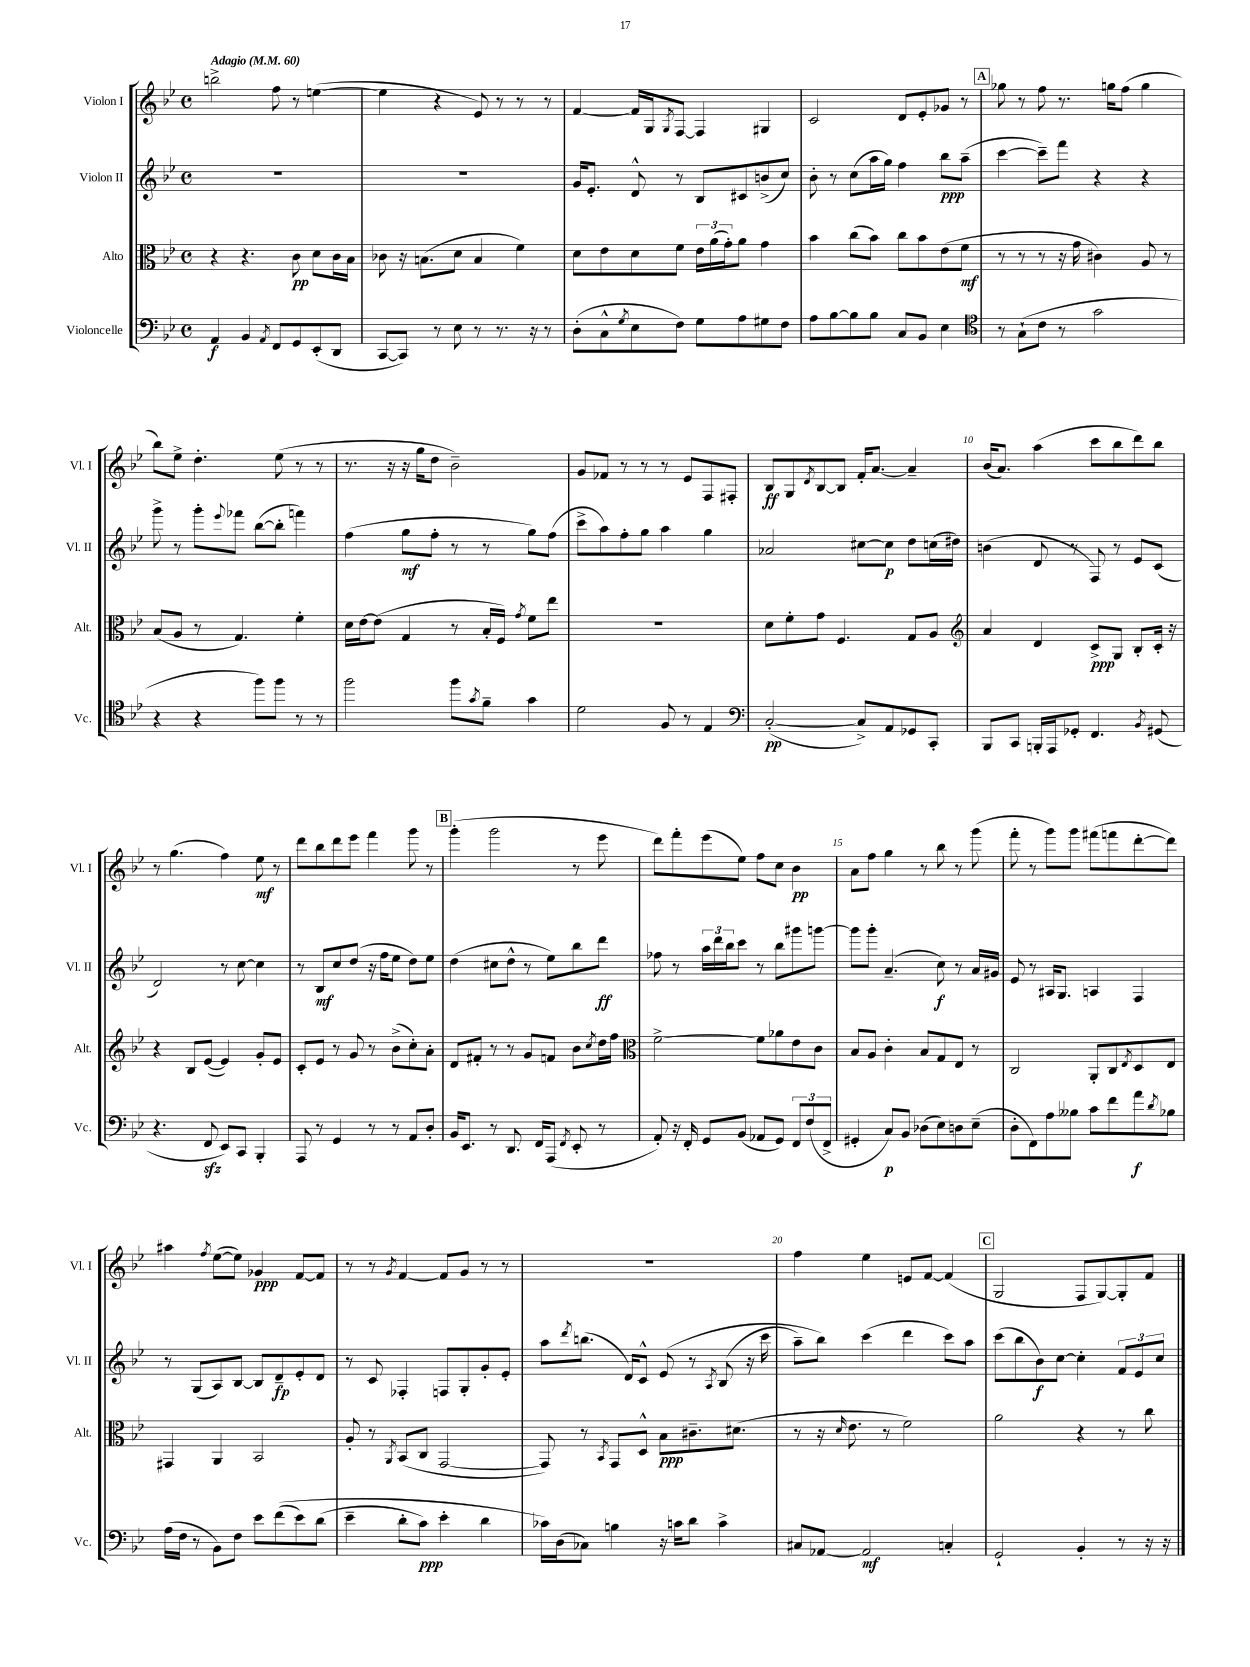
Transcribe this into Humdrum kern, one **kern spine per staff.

**kern	**kern	**kern	**kern
*staff4	*staff3	*staff2	*staff1
*clefF4	*clefC3	*clefG2	*clefG2
*k[b-e-]	*k[b-e-]	*k[b-e-]	*k[b-e-]
*M4/4	*M4/4	*M4/4	*M4/4
*met(c)	*met(c)	*met(c)	*met(c)
*MM60	*MM60	*MM60	*MM60
4AA	4r	1r	2bb^
4BB-	4.r	.	.
8qAA	.	.	.
8FF	.	.	8ff
8GG	8c	.	8r
(8EE-'	8d	.	([4ee
8DD	16c	.	.
.	16B-	.	.
=	=	=	=
[8CC	8c-	1r	4ee]
8CC])	16r	.	.
.	(8.B	.	.
8r	.	.	4r
8E-	8d	.	.
8r	4B	.	8e-)
8.r	.	.	8r
.	4f)	.	8r
16r	.	.	.
8r	.	.	8r
=	=	=	=
(8D'	8d	16g	[4f
.	.	8.e-'	.
8C^^	8e-	.	.
8qG	.	.	.
8E-	8d	8d^^	16f]
.	.	.	16G
.	.	.	8qG
8F)	8f	8r	[8F
8G	24e-	8B-	4F]
.	(24a	.	.
.	24g')	.	.
8A	8a	8c#	.
8G#	4g	(8b^	4G#
8F	.	8cc)	.
=	=	=	=
8A	4b-	8b-'	2c
[8B-	.	8r	.
8B-]	(8cc	(8cc	.
8B-	8b-)	16aa	.
.	.	16gg)	.
8C	8cc	4ff	8d
8BB-	8b-	.	8e-'
4E-	(8e-	8bb-	8g-
.	8f	(8aa~	8r
=	=	=	=
*clefC4	*	*	*
8r	8r	[4ccc	8gg-
(8G`	8r	.	8r
8c	8r	8ccc~])	8ff
8r	16r	8fff	8.r
.	16g	.	.
2g	4c#)	4r	.
.	.	.	16gg
.	.	.	(8ff
.	8A	4r	4gg
.	8r	.	.
=	=	=	=
4r	(8B-	8ggg^	8bb-)
.	8A	8r	8ee-^
4r	8r	8ggg'	4.dd'
.	.	8qqeee-	.
.	4.G)	8fff-	.
8ff)	.	([8bb-	.
8ff	.	8bb-']	(8ee-
8r	4f'	4fff)	8r
8r	.	.	8r
=	=	=	=
2ff	16d	(4ff	8.r
.	[16e-	.	.
.	(8e-]	.	.
.	.	.	16r
.	4G	8gg	16r
.	.	.	16gg
.	.	8ff'	8dd
8ff	8r	8r	2b-~)
8qg	.	.	.
8f~	16B-'	8r	.
.	16F)	.	.
.	8qg	.	.
4g	8f	8gg)	.
.	8ee-	(8ff	.
=	=	=	=
2d	1r	8ccc^	8g
.	.	8aa)	8f-
.	.	8ff'	8r
.	.	8gg	8r
8F	.	4aa	8r
8r	.	.	8e-
4E-	.	4gg	8F
.	.	.	8F#'
=	=	=	=
*clefF4	*	*	*
([2C'	8d	2a-	8B-
.	8f'	.	8G
.	.	.	8qd
.	8g	.	[8B-
.	4.F	.	8B-]
8C^])	.	[8cc#	16f'
.	.	.	[8.a
8AA	.	8cc#]	.
8GG-	8G	8dd	4a~]
8CC'	8A	(16cc	.
.	.	16dd#)	.
=	=	=	=
*	*clefG2	*	*
8BBB-	4a	(4b	(16b-
.	.	.	8.a)
8CC	.	.	.
16BBB'	4d	8d	(4aa
16AAA	.	.	.
8GG-'	.	8r	.
4.FF	8c^	8F)	8ccc
.	8G	8r	8bb-
.	8B-'	8e-	8ddd)
8qBB-	.	.	.
(8GG#	16c'	(8c	8bb-
.	16r	.	.
=	=	=	=
4.r	4r	2d)	8r
.	.	.	(4.gg
.	8B-	.	.
8FF	([8e-	.	.
8EE-)	4e-])	8r	4ff)
8CC	.	[8cc	.
4BBB-'	8g'	4cc]	8ee-
.	8e-	.	8r
=	=	=	=
8AAA	8c'	8r	8ddd
8r	8e-	8B-	8bb-
4GG	8r	8cc	8ddd
.	8g	(8dd	8eee-
8r	8r	16r	4fff
.	.	16ff	.
8r	(8b-^	8ee-	.
8AA	8cc')	8dd)	8ggg
8D'	8a'	8ee-	8r
=	=	=	=
16BB-	8d	(4dd	(4ggg'
8.EE-	.	.	.
.	8f#'	.	.
8r	8r	8cc#	2ggg
8.DD	8r	8dd^^	.
.	8g	8r	.
16FF	.	.	.
(8AAA	8f	8ee-)	.
8qFF	.	.	.
8EE-'	8b-	8bb-	8r
.	8qcc	.	.
8r	16dd	8ddd	8eee-
.	16ff	.	.
=	=	=	=
*	*clefC3	*	*
8AA')	[2f^	8ff-	8ddd)
16r	.	8r	8fff'
16FF'	.	.	.
8GG	.	24aa	(8eee-
.	.	24ddd	.
.	.	24bb-	.
(8BB-	.	8ccc	8ee-)
8AA-	8f]	8r	8ff
8GG)	8a-	8bb-	8cc
12FF	8e-	8ggg#	4b-
(12F	.	.	.
.	8c	[8ggg	.
12FF^	.	.	.
=	=	=	=
4GG#'	8B-	8ggg]	8a
.	8A	8ggg'	8ff
8C)	4c'	(4.a~	4gg
8BB-	.	.	.
(8D-	8B-	.	8r
8E-)	8G	8cc)	8bb-
8D	8E-	8r	8r
(8E-~	8r	16a	(8ggg
.	.	16g#	.
=	=	=	=
8D'	2C	8e-	8fff'
8FF)	.	8r	8r
8A	.	16A#	8ggg)
.	.	8.G	.
8B--	.	.	8ggg
8c	8AA'	4A	(8fff#
8f	8C	.	8fff
.	8qE-	.	.
8a	8D	4F	[8ddd'
8qd	.	.	.
8B-	8E-	.	8ddd])
=	=	=	=
(16A	4GG#	8r	4aa#
16F	.	.	.
8r	.	(8G	.
.	.	.	8qff
8BB-)	4AA	8A)	([8ee-
8F	.	[8B-	8ee-])
8e-	2BB-	8B-]	4g-
&((8f	.	8d~	.
8e-)	.	8e-'	[8f
(8d	.	8d	8f]
=	=	=	=
4e-~	8A'	8r	8r
.	8r	8c	8r
.	8qAA	.	8qg
8d'	(8BB-	4F-'	[4f
8c)	8C	.	.
4e-'	[2GG	8F	8f]
.	.	8G'	8g
4d	.	8g'	8r
.	.	8e-'	8r
=	=	=	=
16c-&)	8GG])	8aa	1r
(16D	.	.	.
.	.	8qddd	.
8C-)	8r	(8.bb	.
.	8qBB-	.	.
4B	8GG	.	.
.	.	16d)	.
.	8D^^	8c^^	.
16r	8B-	&(8e-	.
16c	.	.	.
8d	8.c#~	8r	.
.	.	8qA	.
4c^	.	(8B-	.
.	(8.d#	.	.
.	.	16r	.
.	.	16ccc	.
=	=	=	=
8C#	8r	8aa~)	4ff
[8AA-	16r	8bb-&)	.
.	16qqd	.	.
.	8.e-	.	.
2AA-]	.	(4ccc	4ee-
.	8r	.	.
.	2f)	4ddd	8e
.	.	.	[8f
4C'	.	8ccc)	(4f]
.	.	8aa	.
=	=	=	=
2GG`	2a	(8ccc	2G
.	.	8bb-	.
.	.	8b-)	.
.	.	[8cc	.
4BB-'	4r	4cc']	8F
.	.	.	[8G)
8r	8r	12f	8G']
.	.	12e-	.
16r	8cc	.	8f
.	.	12cc	.
16r	.	.	.
==	==	==	==
*-	*-	*-	*-
